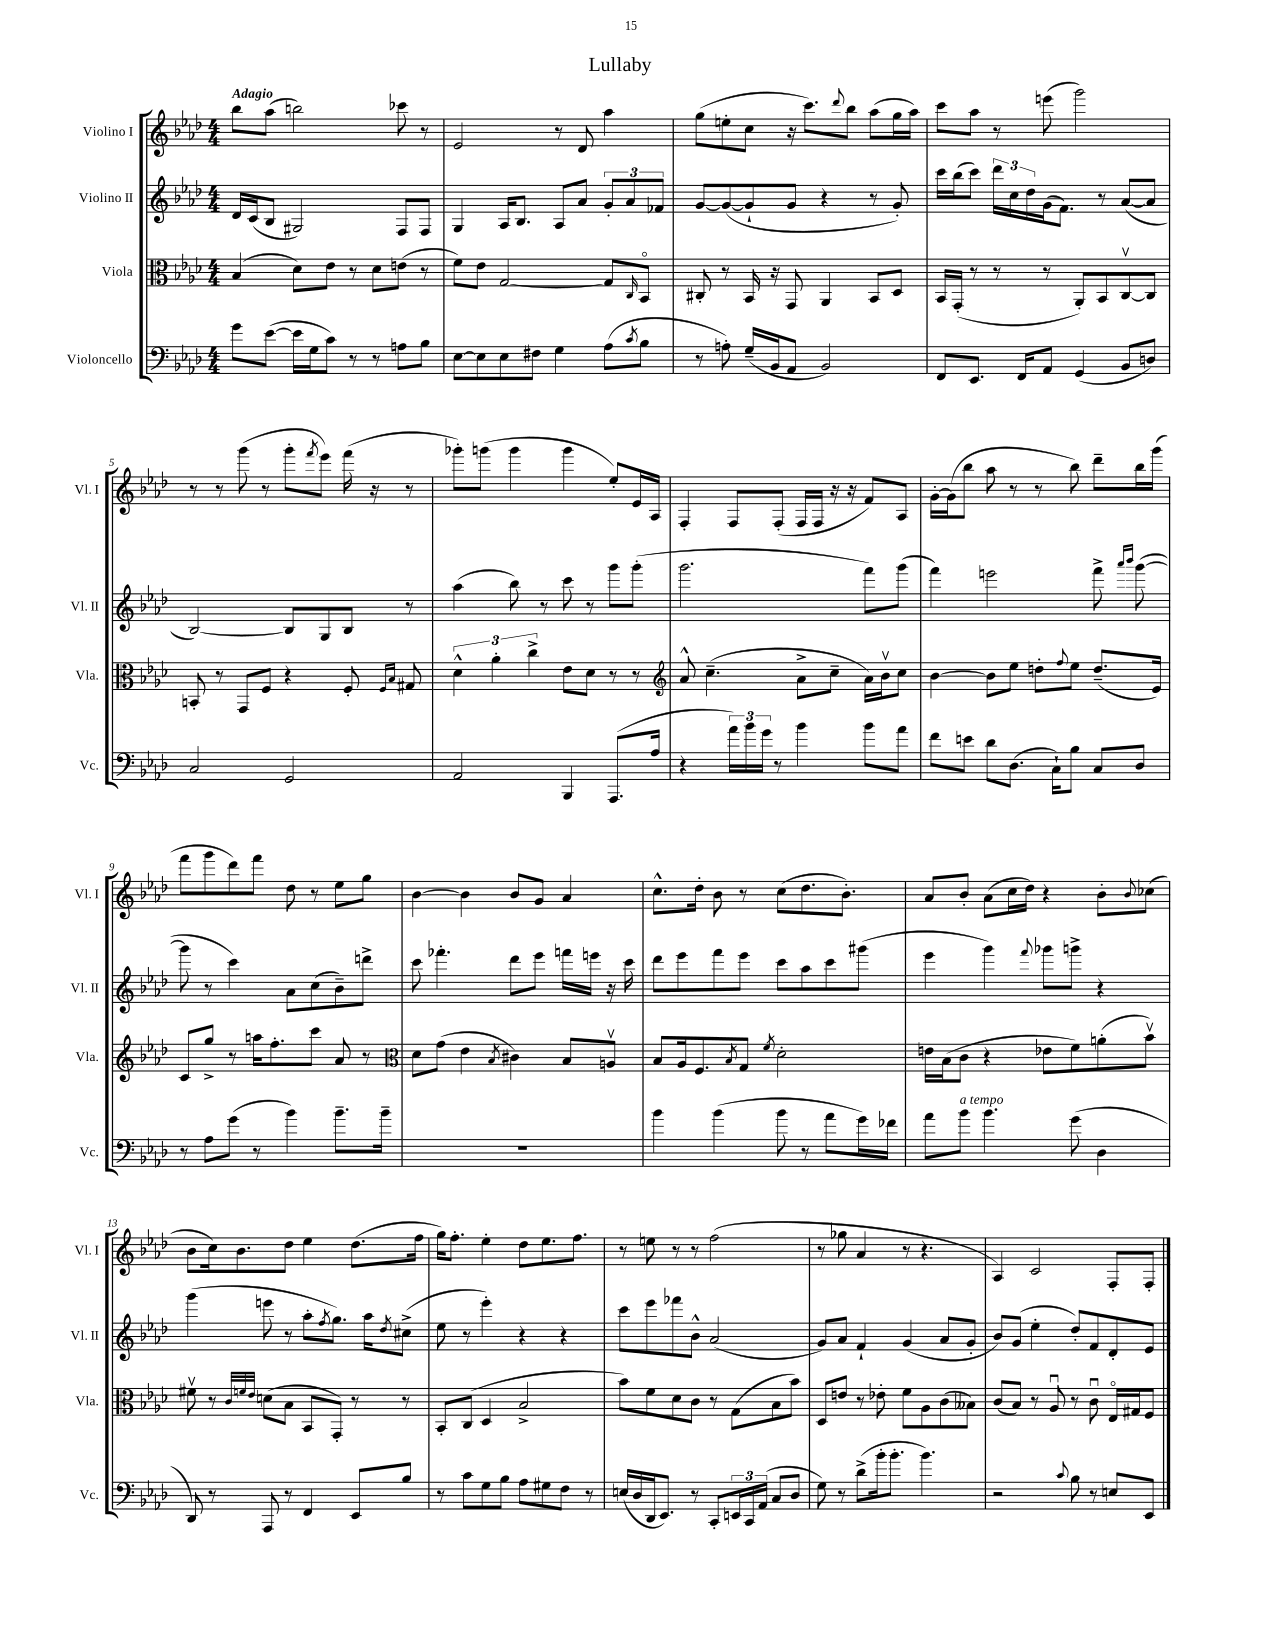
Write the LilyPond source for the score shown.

\header { title = "Lullaby" }
<<
\new StaffGroup <<
\new Staff = "s0" \with { instrumentName = "Violino I" shortInstrumentName = "Vl. I" } {
    \clef treble \key aes \major \numericTimeSignature \time 4/4 \tempo "Adagio"
    bes''8 aes''8( b''2) ces'''8 r8 |
    ees'2 r8 des'8 aes''4 |
    g''8( e''8-. c''8 r16 c'''8.) \appoggiatura { des'''8 } bes''8 aes''8( g''16 aes''16) |
    c'''8 aes''8 r8 e'''8( g'''2) |
    r8 r8 g'''8( r8 g'''8-. \acciaccatura { f'''8 } ees'''8) f'''16( r16 r8 |
    ges'''8-.) g'''8( g'''4 g'''4 ees''8-.) ees'16 aes16 |
    f4-. f8 f8-.( f16 f16 r16 r16 f'8) aes8 |
    g'16~-. g'16( bes''8 aes''8 r8 r8 bes''8) des'''8-- bes''16 g'''16( |
    f'''8 g'''8 des'''8) f'''8 des''8 r8 ees''8 g''8 |
    bes'4~ bes'4 bes'8 g'8 aes'4 |
    c''8.-^ des''16-. bes'8 r8 c''8( des''8. bes'8.-.) |
    aes'8 bes'8-. aes'8( c''16 des''16) r4 bes'8-. \appoggiatura { bes'8 } ces''8( |
    bes'8 c''16) bes'8. des''8 ees''4 des''8.( f''16 |
    g''16) f''8.-. ees''4-. des''8 ees''8. f''8. |
    r8 e''8 r8 r8 f''2( |
    r8 ges''8 aes'4 r8 r4. |
    aes4) c'2 f8-. f8-. \bar "|." |
}
\new Staff = "s1" \with { instrumentName = "Violino II" shortInstrumentName = "Vl. II" } {
    \clef treble \key aes \major \numericTimeSignature \time 4/4
    des'16 c'16( bes8 gis2) f8 f8 |
    g4 aes16 bes8. aes8 aes'8 \tuplet 3/2 { g'8-. aes'8 fes'8 } |
    g'8~ g'8~( g'8-! g'8 r4 r8 g'8-.) |
    c'''16 bes''16( c'''8) \tuplet 3/2 { des'''16 c''16 des''16 } g'16( f'8.) r8 aes'8~( aes'8 |
    bes2~) bes8 g8 bes8 r8 |
    aes''4( bes''8) r8 c'''8 r8 g'''8 g'''8-.( |
    g'''2. f'''8) g'''8( |
    f'''4) e'''2 f'''8-> \grace { aes'''16 bes'''16 } g'''8~( |
    g'''8 r8 c'''4) aes'8 c''8( bes'8--) d'''8-> |
    c'''8 fes'''4.-. des'''8 ees'''8 f'''16 e'''16 r16 c'''16 |
    des'''8 ees'''8 f'''8 ees'''8 c'''8 aes''8 c'''8 gis'''8( |
    ees'''4 g'''4) \appoggiatura { f'''8 } ges'''8 g'''8-> r4 |
    g'''4( e'''8 r8 aes''8-. \acciaccatura { f''8 } g''8.) aes''16 \acciaccatura { des''8 } cis''8->( |
    ees''8 r8 ees'''4-.) r4 r4 |
    c'''8 ees'''8 fes'''8 bes'8-^ aes'2( |
    g'8) aes'8 f'4-! g'4( aes'8 g'8-. |
    bes'8) g'8( ees''4-. des''8-.) f'8 des'8-. ees'8 \bar "|." |
}
\new Staff = "s2" \with { instrumentName = "Viola" shortInstrumentName = "Vla." } {
    \clef alto \key aes \major \numericTimeSignature \time 4/4
    bes4( des'8) ees'8 r8 des'8 e'8( r8 |
    f'8) ees'8 g2~ g8 \grace { c16 } bes,8\flageolet |
    cis8-. r8 bes,16 r16 g,8 aes,4 bes,8 des8 |
    bes,16 g,16-.( r8 r8 r8 aes,8-.) bes,8 c8~\upbow c8 |
    b,8-. r8 g,8 f8 r4 f8-. \grace { f16 bes16 } gis8 |
    \tuplet 3/2 { des'4-^ aes'4-. c''4-> } ees'8 des'8 r8 r8 |
    \clef treble aes'8-^ c''4.--( aes'8-> c''8-- aes'16) bes'16\upbow c''8 |
    bes'4~ bes'8 ees''8 d''8-. \appoggiatura { f''8 } ees''8 d''8.--( ees'16) |
    c'8 g''8-> r8 a''16 f''8.-. c'''8 aes'8 r8 |
    \clef alto des'8 g'8( ees'4 \acciaccatura { bes8 } cis'4) bes8 a8\upbow |
    bes8 aes16 f8. \acciaccatura { bes8 } g8 \acciaccatura { f'8 } des'2-. |
    e'16 bes16( c'8 r4 ees'8 f'8) a'8-.( bes'8\upbow) |
    fis'8\upbow r8 \grace { c'32 f'32 ees'32 } d'8( bes8 bes,8 g,8-.) r8 r8 |
    bes,8-. c8( des4 bes2-> |
    bes'8) f'8 des'8 c'8 r8 g8( bes8 bes'8) |
    des8 e'8 r8 ees'8-. f'8 aes8 c'8( beses8) |
    c'8( bes8) r8 aes8\downbow r8 c'8\downbow ees16\flageolet gis16 f8 \bar "|." |
}
\new Staff = "s3" \with { instrumentName = "Violoncello" shortInstrumentName = "Vc." } {
    \clef bass \key aes \major \numericTimeSignature \time 4/4
    g'8 ees'8~( ees'16 g16 c'8) r8 r8 a8 bes8 |
    ees8~ ees8 ees8 fis8 g4 aes8( \acciaccatura { c'8 } bes8 |
    r8 a8-.) g16--( bes,16 aes,8 bes,2) |
    f,8 ees,8. f,16 aes,8 g,4( bes,8 d8) |
    c2 g,2 |
    aes,2 bes,,4 aes,,8.( aes16 |
    r4 \tuplet 3/2 { aes'16) bes'16 g'16 } r8 bes'4 bes'8 aes'8 |
    f'8 e'8 des'8 des8.( c16-!) bes8 c8 des8 |
    r8 aes8 g'8( r8 bes'4) bes'8.-- bes'16-- |
    R1 |
    bes'4 bes'4( bes'8 r8 aes'8 g'16) fes'16 |
    aes'8 bes'8^\markup { \italic "a tempo" } bes'4. g'8( des4 |
    des,8) r8 aes,,8 r8 f,4 ees,8 bes8 |
    r8 c'8 g8 bes8 aes8 gis8 f8 r8 |
    e16( des16 des,16 ees,8.) r8 c,8-. \tuplet 3/2 { e,16 c,16 aes,16( } c8 des8 |
    g8) r8 des'8->( bes'16-. bes'8.-. bes'4.) |
    r2 \appoggiatura { c'8 } bes8 r8 e8 ees,8 \bar "|." |
}
>>
>>
